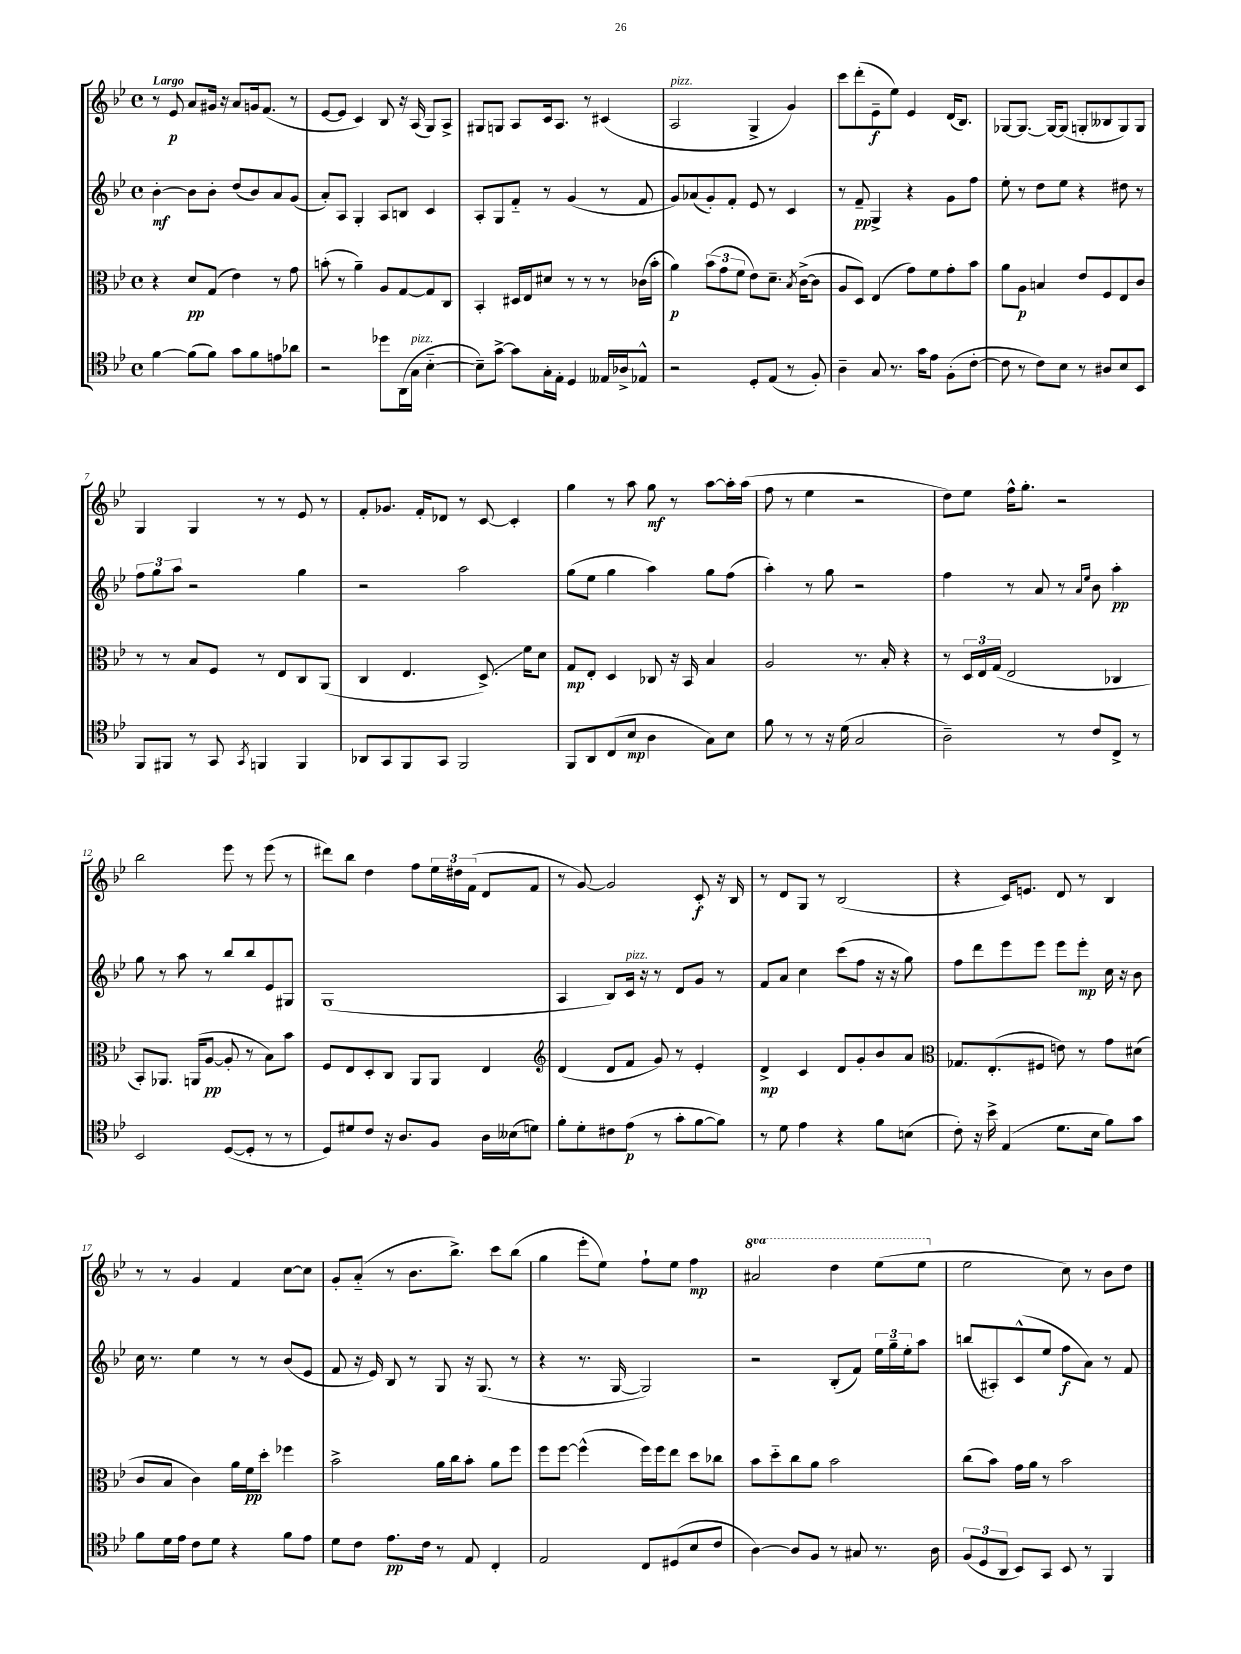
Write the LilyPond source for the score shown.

<<
\new StaffGroup <<
\new Staff = "s0" {
    \clef treble \key bes \major \defaultTimeSignature \time 4/4 \set Staff.ottavationMarkups = #ottavation-simple-ordinals \tempo "Largo"
    r8 ees'8\p a'8 gis'16 r16 a'8 g'16 f'8.( r8 |
    ees'8~ ees'8 c'4) bes8 r16 a16( g8) a8-> |
    gis8 g8 a8 c'16 a8. r8 cis'4( |
    a2^\markup { \italic "pizz." } g4-> g'4) |
    c'''8 d'''8-.( ees'8--\f ees''8) ees'4 d'16( bes8.) |
    ges8~ ges8.~ ges16~ ges8( g8-. beses8 g8) g8 |
    g4 g4 r8 r8 ees'8 r8 |
    f'8-. ges'8. f'16-. des'8 r8 c'8~ c'4-. |
    g''4 r8 a''8 g''8\mf r8 a''8~ a''16-. a''16( |
    f''8 r8 ees''4 r2 |
    d''8) ees''8 f''16-^ g''8.-. r2 |
    bes''2 ees'''8 r8 ees'''8( r8 |
    dis'''8) bes''8 d''4 f''8 \tuplet 3/2 { ees''16 dis''16 f'16( } d'8 f'8 |
    r8 g'8~) g'2 c'8-.\f r16 bes16 |
    r8 d'8 g8 r8 bes2( |
    r4 c'16) e'8. d'8 r8 bes4 |
    r8 r8 g'4 f'4 c''8~ c''8 |
    g'8-. a'8-_( r8 bes'8. bes''8.->) c'''8 bes''8( |
    g''4 ees'''8-. ees''8) f''8-! ees''8 f''4\mp |
    \ottava #1 ais''2 d'''4 ees'''8( ees'''8 \ottava #0 |
    ees''2 c''8) r8 bes'8 d''8 \bar "|." |
}
\new Staff = "s1" {
    \clef treble \key bes \major \defaultTimeSignature \time 4/4
    bes'4~-.\mf bes'8 bes'8-. d''8( bes'8) a'8 g'8( |
    a'8-.) a8 g4-. a8 b8 c'4 |
    a8-. g8 f'8-_ r8 g'4( r8 f'8 |
    g'8) aes'8( g'8-.) f'8-. ees'8 r8 c'4 |
    r8 f'8--\pp g4-> r4 g'8 f''8 |
    ees''8-. r8 d''8 ees''8 r4 dis''8 r8 |
    \tuplet 3/2 { f''8 g''8 a''8 } r2 g''4 |
    r2 a''2 |
    g''8( ees''8 g''4 a''4) g''8 f''8( |
    a''4-.) r8 g''8 r2 |
    f''4 r8 a'8 r8 \grace { a'16 ees''16 } bes'8 a''4-.\pp |
    g''8 r8 a''8 r8 bes''8 bes''8 ees'8 gis8 |
    g1( |
    a4 bes8) c'16^\markup { \italic "pizz." } r16 r8 d'8 g'8 r8 |
    f'8 a'8 c''4 c'''8( f''8 r16 r16 g''8) |
    f''8 d'''8 ees'''8 ees'''8 ees'''8 ees'''8-.\mp c''16 r16 bes'8 |
    c''16 r8. ees''4 r8 r8 bes'8( ees'8 |
    f'8 r16 ees'16) bes8 r8 g8 r16 g8.( r8 |
    r4 r8. g16~ g2) |
    r2 bes8-.( f'8) \tuplet 3/2 { ees''16 g''16-- ees''16-. } a''8 |
    b''8( ais8-.) c'8-^( ees''8 f''8\f a'8) r8 f'8 \bar "|." |
}
\new Staff = "s2" {
    \clef alto \key bes \major \defaultTimeSignature \time 4/4
    r4 d'8\pp g8( ees'4) r8 g'8 |
    b'8-.( r8 a'4--) a8 g8~ g8 c8 |
    bes,4-. dis16 ees16 dis'8 r8 r8 r8 ces'16( bes'16-. |
    a'4\p) \tuplet 3/2 { bes'8( g'8 f'8 } ees'8) d'8.-- \acciaccatura { bes8 } c'16~->( c'8 |
    a8 d8) ees4( g'8) f'8 g'8-. bes'8 |
    a'8 a8\p b4 ees'8 f8 ees8 c'8 |
    r8 r8 bes8 f8 r8 ees8 c8 a,8( |
    c4 ees4. d8.->\glissando) f'16 d'8 |
    g8\mp ees8-. d4 ces8 r16 bes,16 bes4 |
    a2 r8. bes16-. r4 |
    r8 \tuplet 3/2 { d16 ees16 g16( } ees2 ces4 |
    bes,8-.) aes,8. a,16( a8~\pp a8-. r8 bes8) bes'8 |
    f8 ees8 d8-. c8 a,8 a,8 ees4 |
    \clef treble d'4( d'8 f'8 g'8) r8 ees'4-. |
    d'4->\mp c'4 d'8 g'8-. bes'8 a'8 |
    \clef alto ges8. ees8.-.( fis8 e'8) r8 g'8 dis'8( |
    c'8 bes8 c'4) a'16 f'16\pp d''8-. fes''4 |
    bes'2-> a'16 c''16 bes'8-. a'8 f''8 |
    f''8 f''8~ f''4-^( f''16) f''16 ees''8 d''8 ces''8 |
    bes'8 d''8-_ c''8 a'8 bes'2 |
    c''8( bes'8) g'16 a'16 r8 bes'2 \bar "|." |
}
\new Staff = "s3" {
    \clef tenor \key bes \major \defaultTimeSignature \time 4/4
    f'4~ f'8( f'8) g'8 f'8 e'8 aes'8 |
    r2 des''8 a,16( g16^\markup { \italic "pizz." } bes4~-_ |
    bes8--) g'8~-> g'8 g16-. ees16-. d4 eeses16 aes16-> ees8-^ |
    r2 d8-. ees8( r8 f8-.) |
    a4-- g8 r8. g'16 ees'8 f8-.( c'8~-. |
    c'8 r8 c'8) bes8 r8 ais8 bes8 bes,8 |
    f,8 fis,8 r8 g,8 \acciaccatura { g,8 } f,4 f,4 |
    aes,8 g,8 f,8 g,8 f,2 |
    f,8 a,8 c8( bes8\mp a4 g8) bes8 |
    f'8 r8 r8 r16 d'16( g2 |
    a2--) r8 c'8 c8-> r8 |
    bes,2 d8~( d8-. r8 r8 |
    d8) dis'8 c'8 r16 a8. f8 a16 beses16( d'8) |
    f'8-. d'8-. cis'8 ees'8\p( r8 g'8-. f'8~ f'8) |
    r8 d'8 ees'4 r4 f'8 b8( |
    c'8-.) r16 bes'16-> ees4( d'8. bes16 f'8) g'8 |
    f'8 d'16 ees'16 c'8 d'8 r4 f'8 ees'8 |
    d'8 c'8 ees'8.\pp c'16 r8 ees8 c4-. |
    ees2 c8 dis8( bes8 c'8 |
    a4~) a8 f8 r8 gis8 r8. a16 |
    \tuplet 3/2 { f8( d8 a,8 } bes,8) g,8 bes,8 r8 f,4 \bar "|." |
}
>>
>>
